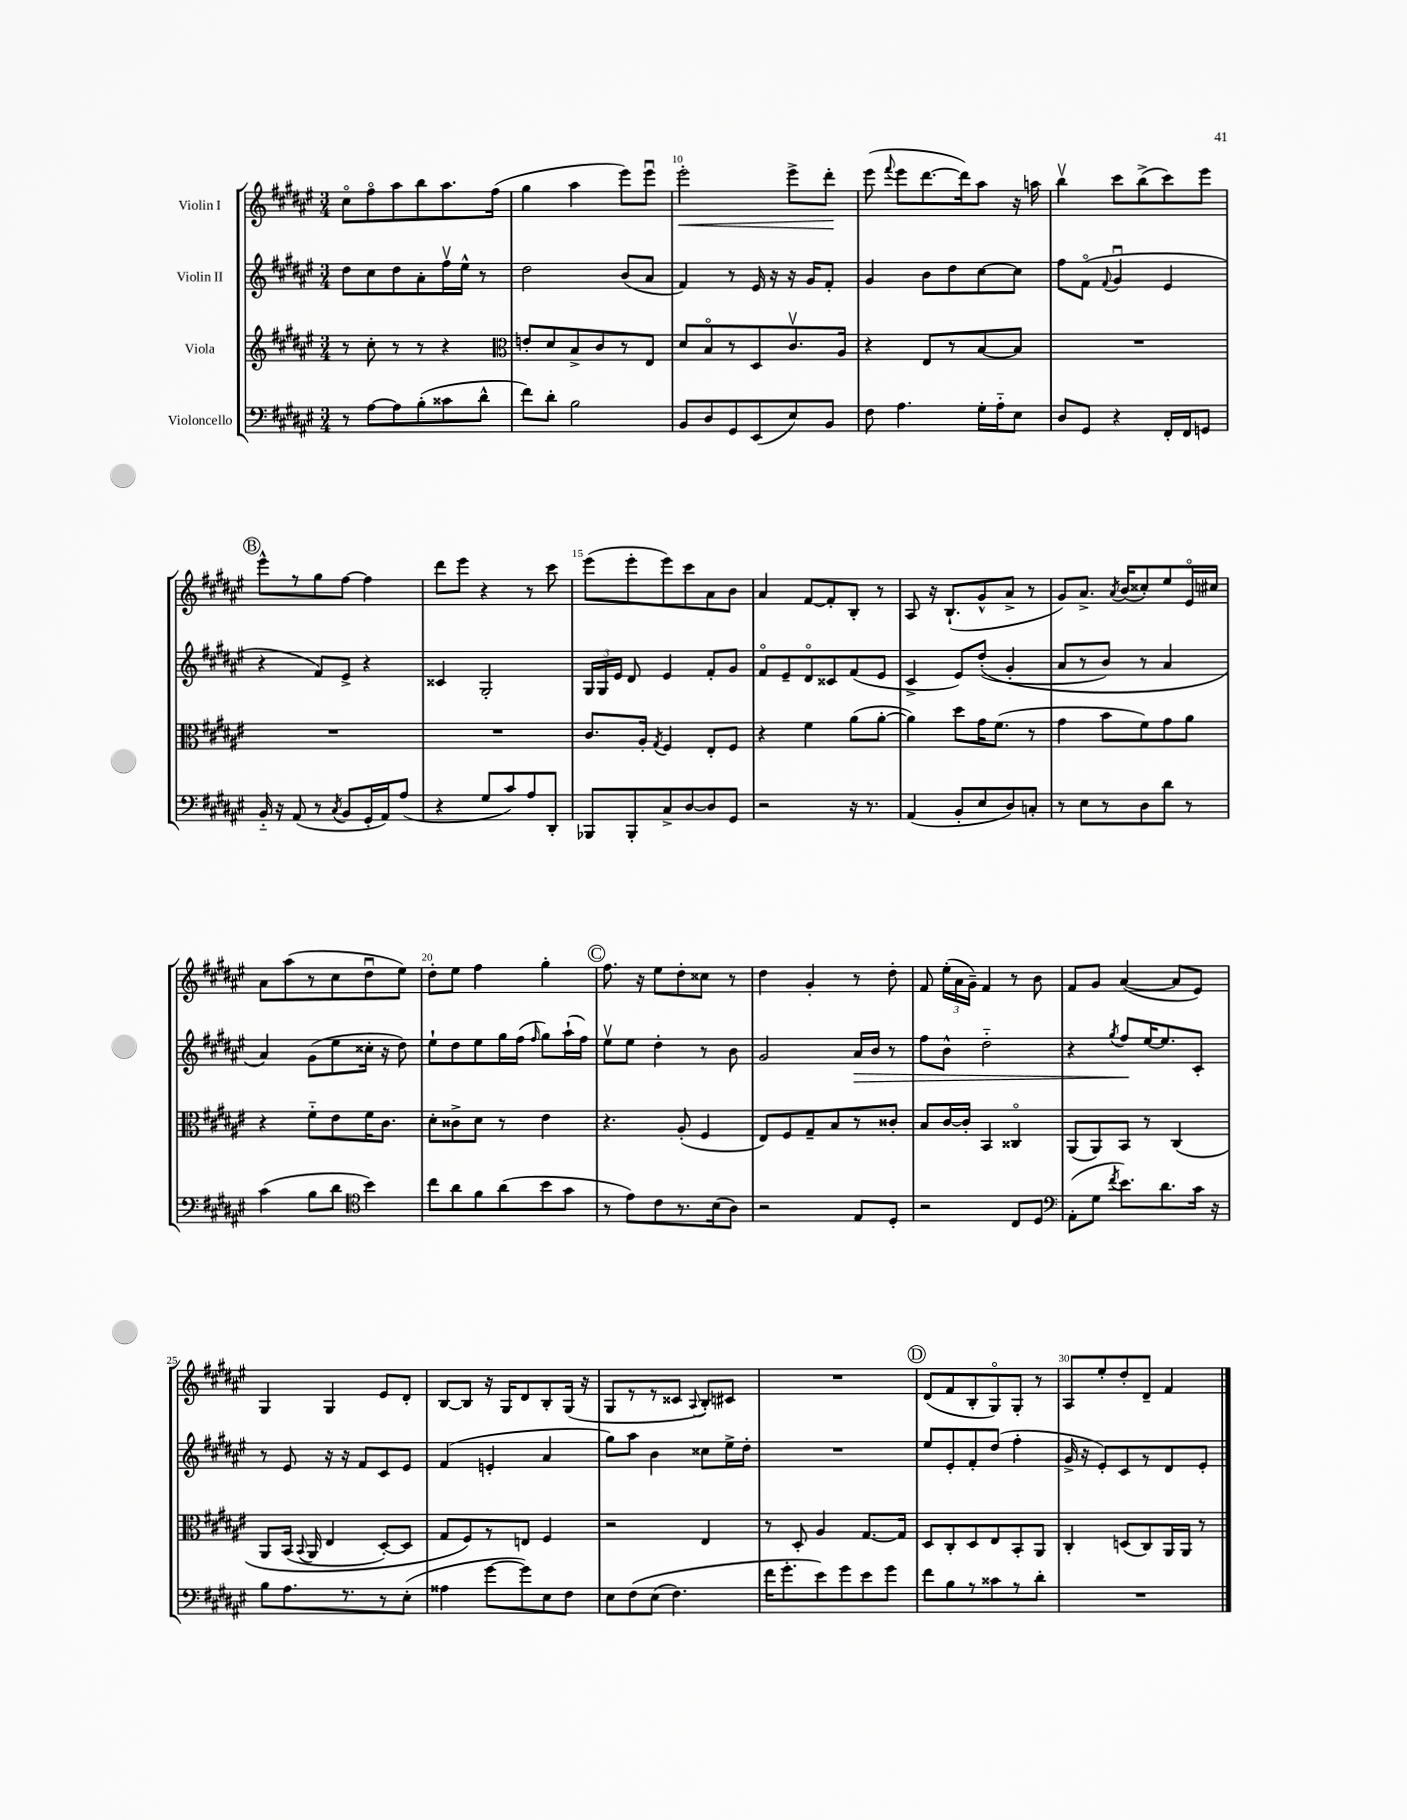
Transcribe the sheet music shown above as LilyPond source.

<<
\new StaffGroup <<
\new Staff = "s0" \with { instrumentName = "Violin I" } {
    \clef treble \key fis \major \numericTimeSignature \time 3/4
    \autoBeamOff cis''8[\flageolet fis''8\flageolet ais''8 b''8 ais''8. fis''16]( |
    gis''4 ais''4 eis'''8[) eis'''8]\downbow |
    eis'''2-.\< eis'''8[-> dis'''8]-.\! |
    eis'''8( \appoggiatura { fis'''8 } eis'''8[ dis'''8.~ dis'''16) ais''8] r16 a''16 |
    b''4\upbow cis'''8[ b''8->( cis'''8) eis'''8] |
    \mark \markup { \circle "B" } eis'''8[-^ r8 gis''8 fis''8]~ fis''4 |
    dis'''8[ eis'''8] r4 r8 cis'''8 |
    eis'''8[( eis'''8-. eis'''8) cis'''8 ais'8 b'8] |
    ais'4 fis'8[~ fis'8-. b8]-. r8 |
    ais8 r16 b8.[-!( gis'8-^ ais'8]-> r8 |
    gis'8[) ais'8.]-> \acciaccatura { ais'8 } b'16[( cisis''8-.) eis''8 eis'16\flageolet cis''16] |
    ais'8[ ais''8( r8 cis''8 dis''8\downbow eis''8]) |
    dis''8[-. eis''8] fis''4 gis''4-. |
    \mark \markup { \circle "C" } fis''8. r16 eis''8[ dis''8-. cisis''8] r8 |
    dis''4 gis'4-. r8 dis''8-. |
    fis'8 \tuplet 3/2 { eis''16[-.( ais'16 gis'16]--) } fis'4 r8 b'8 |
    fis'8[ gis'8] ais'4~( ais'8[ eis'8]) |
    gis4 gis4 eis'8[ dis'8]-. |
    b8[~ b8] r16 gis16[ dis'8 b8-. gis16]( r16 |
    gis8[ r8 r8 cisis'8] \appoggiatura { ais8 } b8[-.) cis'8] |
    R2. |
    \mark \markup { \circle "D" } dis'8[( fis'8 b8-. gis8\flageolet) gis8]-. r8 |
    ais8[ eis''8-. dis''8-. dis'8]-- fis'4 \bar "|." |
}
\new Staff = "s1" \with { instrumentName = "Violin II" } {
    \clef treble \key fis \major \numericTimeSignature \time 3/4
    \autoBeamOff dis''8[ cis''8 dis''8 ais'8-. fis''16\upbow eis''16]-^ r8 |
    dis''2 b'8[( ais'8] |
    fis'4) r8 eis'16 r16 r16 gis'16[ fis'8]-. |
    gis'4 b'8[ dis''8 cis''8~ cis''8] |
    fis''8[ fis'8]\flageolet( \appoggiatura { fis'8 } gis'4\downbow eis'4 |
    \mark \markup { \circle "B" } r4 fis'8[) eis'8]-> r4 |
    cisis'4 gis2-. |
    \tuplet 3/2 { gis16[ gis16 eis'16] } dis'8 eis'4 fis'8[-. gis'8] |
    fis'8[\flageolet eis'8-- dis'8\flageolet cisis'8 fis'8( eis'8] |
    cis'4-> eis'8[) dis''8]-.(\( gis'4-. |
    ais'8[ r8 b'8]) r8 ais'4 |
    ais'4\) gis'8[( eis''8 cisis''16]-. r16 dis''8) |
    eis''8[-! dis''8 eis''8 gis''16 fis''16]( \grace { fis''16 } gis''8[) ais''16-!( fis''16]) |
    \mark \markup { \circle "C" } eis''8[\upbow eis''8] dis''4-. r8 b'8 |
    gis'2 ais'16[\> b'16] r8 |
    fis''8[ b'8]-^ dis''2-_ |
    r4 \acciaccatura { gis''8 } fis''8[\! eis''16~ eis''8. cis'8]-. |
    r8 eis'8 r16 r16 fis'8[ cis'8 eis'8] |
    fis'4( e'4-. ais'4 |
    gis''8[) ais''8] b'4 cisis''8[ eis''16-> dis''16]-. |
    R2. |
    \mark \markup { \circle "D" } eis''8[ eis'8-. fis'8-. dis''8]( fis''4-. |
    gis'16-> r16 eis'8[-.) cis'8 r8 dis'8 eis'8]-. \bar "|." |
}
\new Staff = "s2" \with { instrumentName = "Viola" } {
    \clef treble \key fis \major \numericTimeSignature \time 3/4
    \autoBeamOff r8 cis''8-. r8 r8 r4 |
    \clef alto e'8[-. dis'8 b8-> cis'8 r8 eis8] |
    dis'8[ b8\flageolet r8 dis8 cis'8.\upbow ais16] |
    r4 eis8[ r8 b8~ b8] |
    R2. |
    \mark \markup { \circle "B" } R2. |
    R2. |
    cis'8.[ ais16]-. \acciaccatura { gis8 } fis4 eis8[-. fis8] |
    r4 fis'4 ais'8[( ais'8]~-. |
    ais'4) dis''8[ gis'16 fis'8.]( r8 |
    gis'4 b'8[ fis'8) gis'8 ais'8] |
    r4 fis'8[-_ eis'8 fis'16 cis'8.] |
    dis'8[-. cisis'8-> dis'8] r8 eis'4 |
    \mark \markup { \circle "C" } r4. ais8-.( fis4 |
    eis8[) fis8 gis8-- b8 r8 cisis'8]-. |
    b8[ cis'16~ cis'16]-. b,4 cisis4\flageolet |
    ais,8[( ais,8) b,8] r8 cis4\( |
    ais,8[ b,16]( \appoggiatura { b,8 } ais,16 eis4 dis8[~-.) dis8] |
    gis8[ fis8\) r8 e8] fis4 |
    r2 eis4 |
    r8 dis8-. ais4 gis8.[~ gis16] |
    \mark \markup { \circle "D" } dis8[ cis8-. dis8 eis8 b,8-. ais,8] |
    cis4-. d8[( cis8) ais,16 ais,16] r8 \bar "|." |
}
\new Staff = "s3" \with { instrumentName = "Violoncello" } {
    \clef bass \key fis \major \numericTimeSignature \time 3/4
    \autoBeamOff r8 ais8[~ ais8 b8-.( cisis'8 dis'8]-^ |
    fis'8[) dis'8]-. b2 |
    b,8[ dis8 gis,8 eis,8( eis8) b,8] |
    fis8 ais4. gis16[-. ais16-_ eis8] |
    dis8[ gis,8] r4 fis,16[-. fis,16 g,8] |
    \mark \markup { \circle "B" } b,16-_ r16 ais,8( r8 \acciaccatura { cis8 } b,8[ gis,16-. ais,16) ais8]( |
    r4 gis8[ cis'8) ais8 dis,8]-. |
    bes,,8[ bes,,8-. cis8-> dis8~ dis8 gis,8] |
    r2 r16 r8. |
    ais,4( b,8[-. eis8 dis8) c8]-. |
    r8 eis8[ r8 dis8 dis'8] r8 |
    cis'4( b8[ dis'8] \clef tenor b'4) |
    cis''8[ ais'8 fis'8 ais'8( b'8 gis'8] |
    \mark \markup { \circle "C" } r8 eis'8[) cis'8 r8. b16( ais8]) |
    r2 eis8[ dis8]-. |
    r2 cis8[ dis8] |
    \clef bass ais,8[-.( gis8] \acciaccatura { fis'8 } eis'8.[) dis'8. cis'16] r16 |
    b8[ ais8. r8. r8 eis8]-.( |
    aisis4 gis'8[~ gis'8) eis8 fis8] |
    eis8[ fis8\( eis8]( fis4.) |
    fis'16[ gis'8.-. eis'8\) gis'8 eis'8 gis'8] |
    \mark \markup { \circle "D" } fis'8[ b8 r8 cisis'8 r8 dis'8]-. |
    R2. \bar "|." |
}
>>
>>
\layout { \context { \Score currentBarNumber = #8 \override BarNumber.break-visibility = ##(#f #t #t) barNumberVisibility = #(every-nth-bar-number-visible 5) } }
